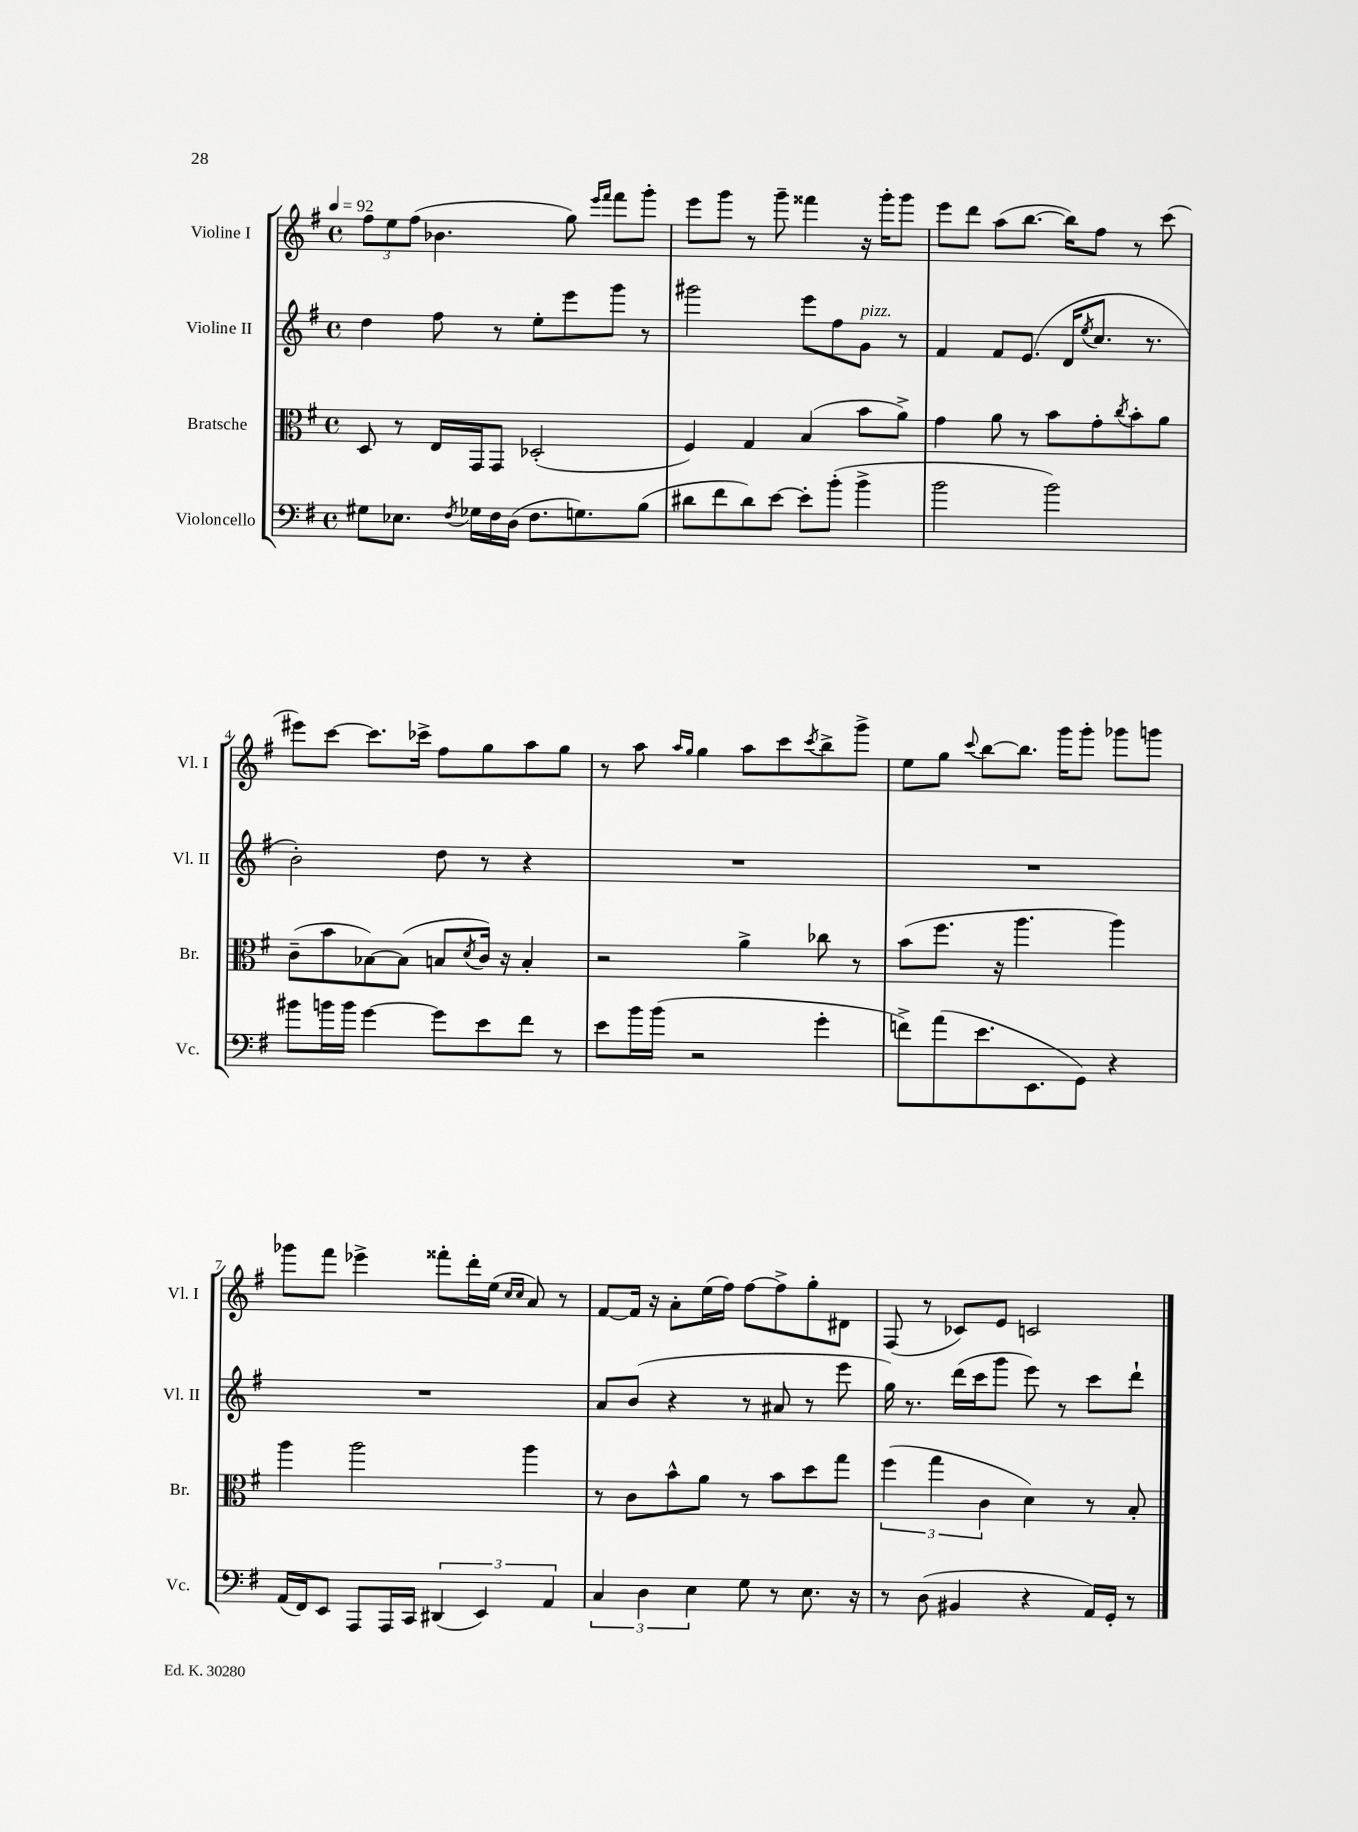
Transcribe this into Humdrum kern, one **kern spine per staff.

**kern	**kern	**kern	**kern
*part4	*part3	*part2	*part1
*staff4	*staff3	*staff2	*staff1
*I"Violoncello	*I"Bratsche	*I"Violine II	*I"Violine I
*I'Vc.	*I'Br.	*I'Vl. II	*I'Vl. I
*clefF4	*clefC3	*clefG2	*clefG2
*k[f#]	*k[f#]	*k[f#]	*k[f#]
*M4/4	*M4/4	*M4/4	*M4/4
*met(c)	*met(c)	*met(c)	*met(c)
*MM92	*MM92	*MM92	*MM92
=1	=1	=1	=1
8G#X\L	8D/	4dd\	12ff#\L
.	.	.	12ee\
8.E-X\J	8r	.	.
.	.	.	(12ff#\J
.	16E/LL	8ff#\	4.b-X\
8qF#/	.	.	.
16G-X\LL	16GG/J	.	.
16F#\	8GG/J	8r	.
(16D\JJ	.	.	.
8.F#\L	(2D-X'/	8ee'\L	.
.	.	8eee\	8gg\)
8.Gn\)	.	.	.
.	.	.	16qqeee/LL
.	.	.	16qqfff#/JJ
.	.	8ggg\J	8fff#\L
(8B\J	.	8r	8ggg'\J
=2	=2	=2	=2
8d#X\L	4F#/)	2ggg#X\	8eee\L
8f#\	.	.	8ggg\J
8d#\)	4G/	.	8r
[8e\J	.	.	8ggg~\
8e'\L]	(4B/	8eee\L	4fff##X\
(8b'\J	.	8ff#\	.
!	!	!LO:TX:a:i:t=pizz.	!
4b^\	8b\L	8g\J	16r
.	.	.	16ggg'\KL
.	8a^\J)	8r	8ggg\J
=3	=3	=3	=3
2b\	4g\	4f#/	8eee\L
.	.	.	8ddd\J
.	8a\	8f#/L	(8aa\L
.	8r	(8.e/J	[8.bb\J
2b\)	8b\L	.	.
.	.	16d/KL	16bb\KL])
.	.	8qee/	.
.	8g'\	8.cc/J	8ff#\J
.	8qcc/	.	.
.	8b'\	.	8r
.	.	8.r	.
.	8a\J	.	(8ccc\
!!LO:LB:g=z
=4	=4	=4	=4
8b#X\L	(8c~\L	2b'\)	8eee#X\L)
16bn\L	8b\	.	[8ccc\J
16b\JJ	.	.	.
[4g\	[8B-X\)	.	8.ccc\L]
.	(8B-\J]	.	.
.	.	.	16ccc-X^\Jk
8g\L]	8Bn/L	8dd\	8ff#\L
.	8qd/	.	.
8e\	16c/Jk)	8r	8gg\
.	16r	.	.
8f#\J	4B'/	4r	8aa\
8r	.	.	8gg\J
=5	=5	=5	=5
8e\L	2r	1r	8r
16b\L	.	.	8aa\
(16b\JJ	.	.	.
.	.	.	16qqaa/LL
.	.	.	16qqgg/JJ
2r	.	.	4gg\
.	4a^\	.	8aa\L
.	.	.	8ccc\
.	.	.	8qccc/
4g'\	8cc-X\	.	8bb^\
.	8r	.	8ggg^\J
=6	=6	=6	=6
8fn^\L)	(8b\L	1r	8ee\L
(8a\	8.ff#\J	.	8gg\J
.	.	.	8qqccc/
8.e\	.	.	[8bb\L
.	16r	.	.
.	4.aa\	.	8.bb\J]
8.EE\	.	.	.
.	.	.	16ggg\KL
8GG\J)	.	.	8ggg'\J
4r	4aa\)	.	8ggg-X\L
.	.	.	8gggn\J
!!LO:LB:g=z
=7	=7	=7	=7
(16AA/LL	4aa\	1r	8ggg-X\L
16FF#/J)	.	.	.
8EE/J	.	.	8fff#\J
8AAA/L	2aa\	.	4eee-X^\
16AAA/L	.	.	.
16CC/JJ	.	.	.
(6DD#X/	.	.	8fff##X'\L
.	.	.	16ddd'\L
6EE/)	.	.	.
.	.	.	(16ee\JJ
.	.	.	16qqcc/LL
.	.	.	16qqcc/JJ
.	4aa\	.	8a/)
6AA/	.	.	.
.	.	.	8r
=8	=8	=8	=8
6C/	8r	8a/L	[8f#/L
.	8c\L	(8b/J	16f#/Jk]
6D\	.	.	.
.	.	.	16r
.	8b^^\	4r	8a'\L
6E\	.	.	.
.	8a\J	.	(16ee\L
.	.	.	16ff#\JJ)
8G\	8r	8r	[8ff#\L
8r	8b\L	8a#X/	8ff#^\]
8.E\	8dd\	8r	8gg'\
.	8gg\J	8eee\	8d#X\J
16r	.	.	.
=9	=9	=9	=9
8r	(6ff#\	16gg\)	(8F#/
.	.	8.r	.
(8D\	.	.	8r
.	6gg\	.	.
4BB#X/	.	(16ddd\LL	8c-X/L)
.	.	16ccc\J	.
.	6c\	.	.
.	.	8ggg\J	8e/J
4r	4d\)	8eee\)	2cn/
.	.	8r	.
16AA/LL)	8r	8ccc\L	.
16GG'/JJ	.	.	.
8r	8B'/	8ddd`\J	.
==	==	==	==
*-	*-	*-	*-
